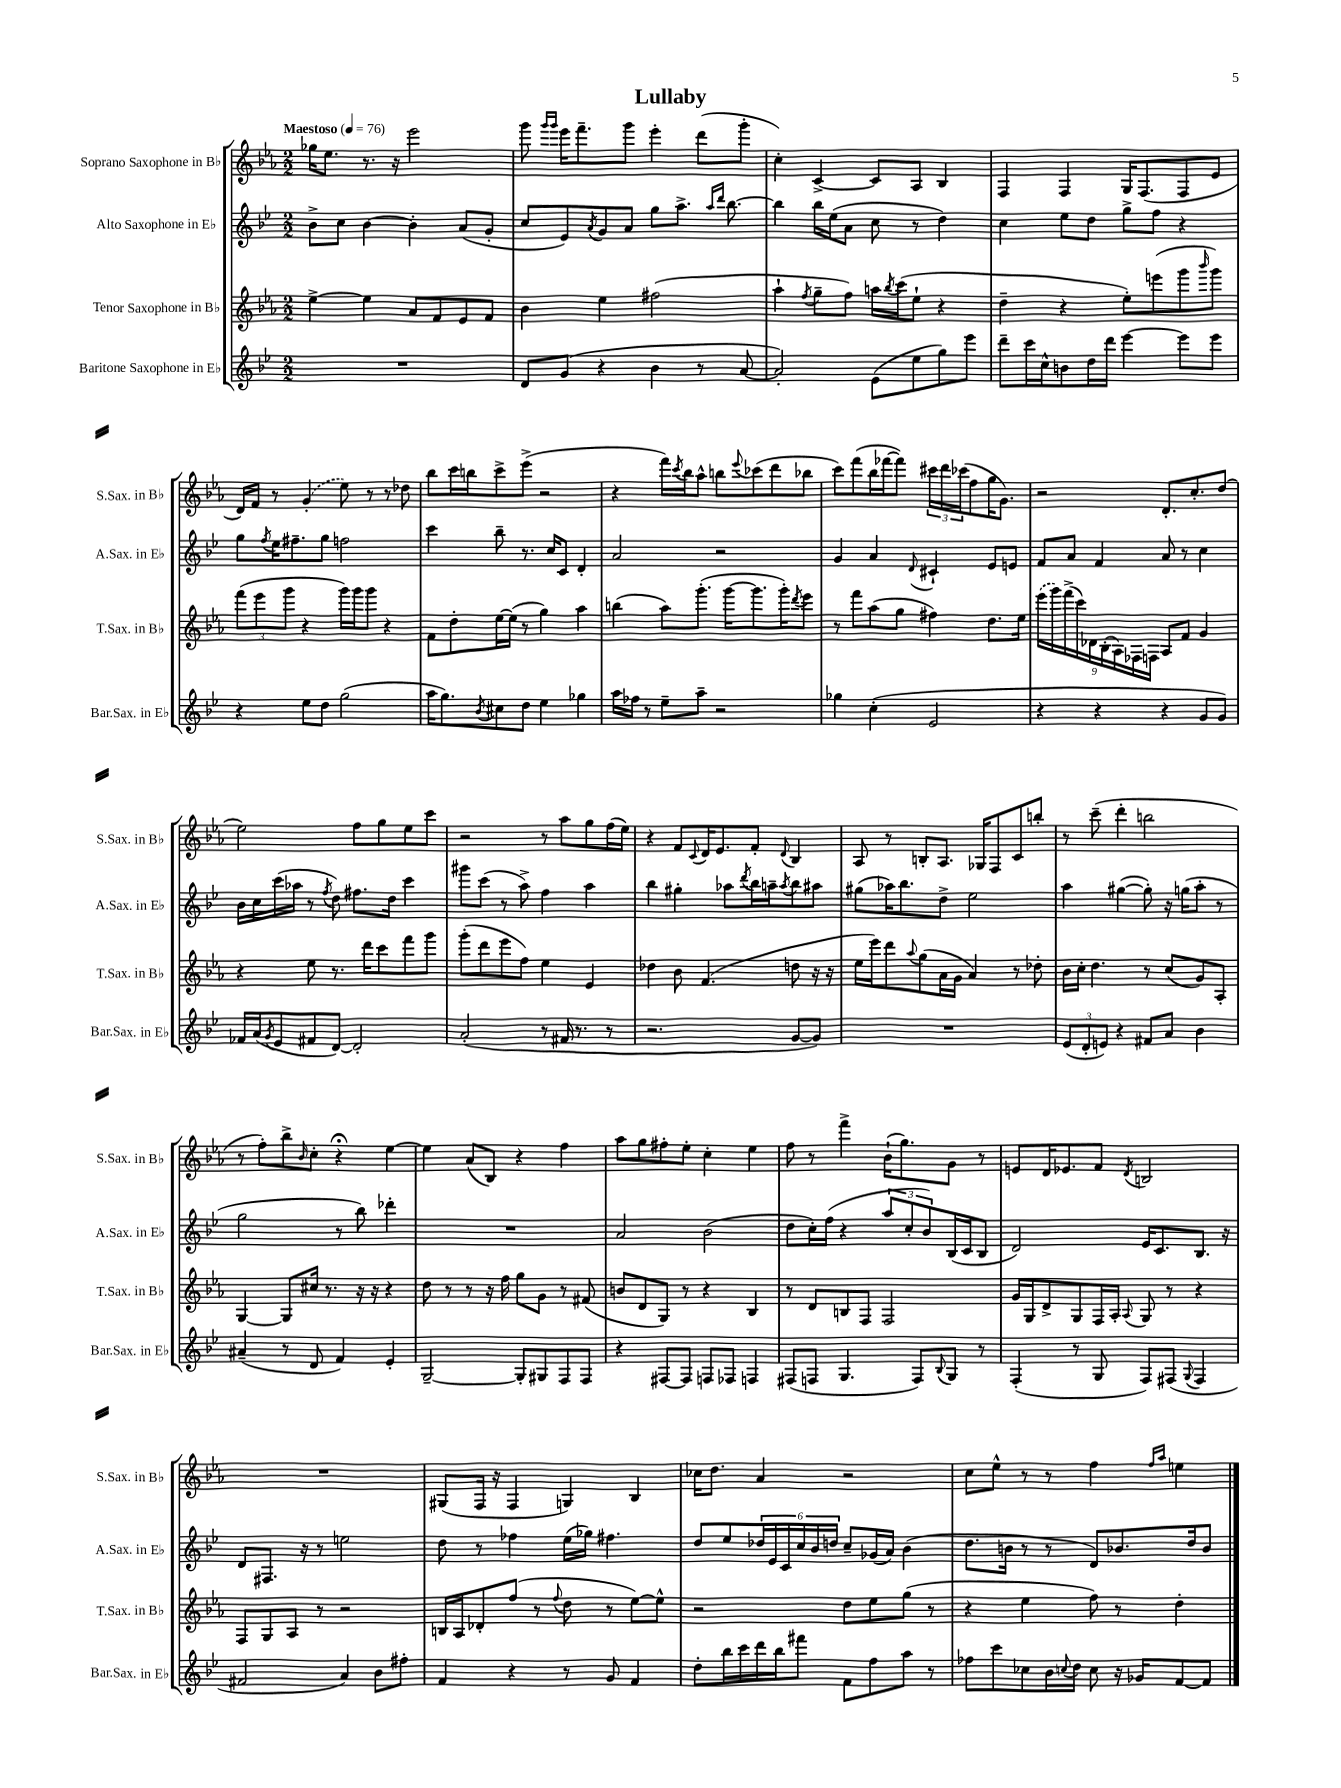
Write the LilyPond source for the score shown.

\header { title = "Lullaby" }
<<
\new StaffGroup <<
\new Staff = "s0" \with { instrumentName = "Soprano Saxophone in Bb" shortInstrumentName = "S.Sax. in Bb" } {
    \clef treble \key ees \major \numericTimeSignature \time 2/2 \tempo "Maestoso" 4 = 76
    ges''16 ees''8. r8. r16 ees'''2 |
    g'''8 \grace { g'''16 g'''16 } ees'''16 f'''8.-- g'''8 ees'''4-. d'''8( g'''8-. |
    c''4-.) c'4~-> c'8 aes8 bes4 |
    f4 f4 g16 f8.( f8 ees'8 |
    d'16) f'16 r8 \once \slurDashed g'4-.( ees''8) r8 r8 des''8 |
    bes''8 c'''16 b''16 c'''8-> ees'''8->( r2 |
    r4 f'''16) \acciaccatura { c'''8 } bes''16 aes''8-^ b''8 \appoggiatura { ees'''8 } ces'''8( d'''8 bes''8 |
    c'''8) f'''8( bes''16 fes'''16~ fes'''8) \tuplet 3/2 { cis'''16 d'''16 ces'''16( } f''8 g''16 g'8.) |
    r2 d'8.-. c''8.-. d''8( |
    ees''2) f''8 g''8 ees''8 c'''8 |
    r2 r8 aes''8 g''8 f''16( ees''16) |
    r4 f'8 \appoggiatura { c'8 } d'16 ees'8. f'8-. \appoggiatura { d'8 } bes4 |
    aes8 r8 b8-. aes8. ges16 f8 c'8 b''8-. |
    r8 c'''8--( d'''4-. b''2 |
    r8 f''8-.) bes''8-> \grace { bes'16 } c''8-. r4\fermata ees''4~ |
    ees''4 aes'8( bes8) r4 f''4 |
    aes''8 g''8 fis''8-. ees''8-. c''4-. ees''4 |
    f''8 r8 f'''4-> bes'16-!( g''8.) g'8 r8 |
    e'8 d'16 ees'8. f'8 \acciaccatura { d'8 } b2 |
    R1 |
    gis8( f16 r16 f4 g4) bes4 |
    ces''16 d''8. aes'4 r2 |
    c''8 ees''8-^ r8 r8 f''4 \grace { f''16 aes''16 } e''4 \bar "|." |
}
\new Staff = "s1" \with { instrumentName = "Alto Saxophone in Eb" shortInstrumentName = "A.Sax. in Eb" } {
    \clef treble \key bes \major \numericTimeSignature \time 2/2
    bes'8-> c''8 bes'4~ bes'4-. a'8( g'8-. |
    c''8 ees'8) \acciaccatura { a'8 } g'8 a'8 g''8 a''8.-> \grace { a''16 d'''16 } bes''8.~ |
    bes''4 bes''16 ees''16( a'8 c''8 r8 d''4) |
    c''4 ees''8 d''8 g''8-> f''8 r4 |
    g''8 \acciaccatura { f''8 } ees''16 fis''8.-- g''8 f''2 |
    c'''4 bes''8-- r8. c''16 c'8 d'4-. |
    a'2 r2 |
    g'4 a'4 \appoggiatura { d'8 } cis'4-! ees'8 e'8 |
    f'8 a'8 f'4 a'8 r8 c''4 |
    bes'16 c''16 c'''16( aes''16 r8 \acciaccatura { f''8 } d''8) fis''8. d''16 c'''4 |
    gis'''8 c'''8( r8 a''8->) f''4 a''4 |
    bes''4 gis''4-. aes''8 \acciaccatura { d'''8 } bes''16 a''16-- \acciaccatura { a''8 } bes''8 ais''8 |
    gis''8( aes''16) bes''8. d''8-> ees''2 |
    a''4 gis''4~( gis''8-.) r16 g''16( a''8-. r8 |
    g''2 r8 bes''8) des'''4-. |
    R1 |
    a'2 bes'2( |
    d''8 c''16-.) f''16( r4 \tuplet 3/2 { a''8 c''8-. bes'8) } bes16( c'16 bes8 |
    d'2) ees'16 c'8. bes8. r16 |
    d'8 fis8. r16 r8 e''2 |
    d''8 r8 fes''4 ees''16( ges''16) fis''4. |
    d''8 ees''8 \tuplet 6/4 { des''16 ees'16 c'16 c''16 bes'16 d''16 } c''8-- ges'16( a'16) bes'4( |
    d''8. b'16 r8 r8 d'8) bes'8. d''16 bes'8 \bar "|." |
}
\new Staff = "s2" \with { instrumentName = "Tenor Saxophone in Bb" shortInstrumentName = "T.Sax. in Bb" } {
    \clef treble \key ees \major \numericTimeSignature \time 2/2
    ees''4~-> ees''4 aes'8 f'8 ees'8 f'8 |
    bes'4 ees''4 fis''2( |
    aes''4-! \acciaccatura { f''8 } g''8-- f''8) a''16 \acciaccatura { bes''8 } c'''16( ees''8-! r4 |
    d''4-- r4 ees''8-.) e'''8( g'''8 \grace { bes'''16 } g'''8) |
    \tuplet 3/2 { f'''8( ees'''8 g'''8 } r4 g'''16) g'''16 g'''8 r4 |
    f'8 d''8-. ees''16~ ees''16( r8 g''4) aes''4 |
    b''4( aes''8) g'''8.-.( g'''16~ g'''8. g'''16-.) \acciaccatura { d'''8 } ees'''8 |
    r8 f'''8 aes''8( g''8 fis''4) d''8. ees''16 |
    \tuplet 9/8 { \once \slurDashed ees'''16( g'''16) f'''16->( c'''16) des'16 bes16-.( aes16) fes16 f16 } aes8 f'8 g'4 |
    r4 ees''8 r8. d'''16 c'''8 f'''8 g'''8 |
    g'''8-.( d'''8 ees'''8 f''8) ees''4 ees'4 |
    des''4 bes'8 f'4.( d''8 r16 r16 |
    ees''16 ees'''16) d'''8 \appoggiatura { aes''8 } g''8( aes'16 g'16 aes'4) r8 des''8-. |
    bes'16 c''16-. d''4. r8 c''8( g'8) aes8-. |
    g4~ g8 cis''16 r8. r16 r16 r4 |
    d''8 r8 r8 r16 f''16 g''8 g'8 r8 fis'8( |
    b'8 d'8 g8) r8 r4 bes4 |
    r8 d'8 b8 f8 f2 |
    g'16 g16 d'8-> g8 f16 aes16-. \appoggiatura { aes8 } g8 r8 r4 |
    f8 g8 aes8 r8 r2 |
    b16 aes16 des'8-. f''8( r8 \appoggiatura { f''8 } d''8 r8 ees''8~) ees''8-^ |
    r2 d''8 ees''8 g''8( r8 |
    r4 ees''4 f''8) r8 d''4-. \bar "|." |
}
\new Staff = "s3" \with { instrumentName = "Baritone Saxophone in Eb" shortInstrumentName = "Bar.Sax. in Eb" } {
    \clef treble \key bes \major \numericTimeSignature \time 2/2
    R1 |
    d'8 g'8( r4 bes'4 r8 a'8~ |
    a'2-.) ees'8( ees''8 g''8) ees'''8 |
    d'''8-- c'''16 c''16-^ b'8 d''16 d'''16 ees'''4~ ees'''8 ees'''8 |
    r4 ees''8 d''8 g''2( |
    a''16 g''8.) \acciaccatura { bes'8 } cis''8 d''8 ees''4 ges''4 |
    a''16 fes''16 r8 ees''8-- a''8-- r2 |
    ges''4 c''4-.( ees'2 |
    r4 r4 r4 g'8 g'8) |
    fes'16 a'16( \acciaccatura { g'8 } ees'8 fis'8 d'8~) d'2-. |
    a'2-.( r8 fis'16 r8. r8 |
    r2. g'8~ g'8) |
    R1 |
    \tuplet 3/2 { ees'8( d'8-. e'8) } r4 fis'8 a'8 bes'4 |
    ais'4--( r8 d'8 f'4) ees'4-. |
    g2~-- g8-. gis8 f8 f8 |
    r4 fis8~ fis8 f8 fes8 f4 |
    fis8( f8 g4. f8) \appoggiatura { bes8 } g8 r8 |
    f4-.( r8 g8 f8) fis8( \appoggiatura { g8 } fis4 |
    fis'2 a'4) bes'8 fis''8-. |
    f'4 r4 r8 g'8 f'4 |
    d''8-. bes''16 c'''16 d'''16 bes''16 fis'''8 f'8 f''8 a''8 r8 |
    fes''8 c'''8 ces''8 bes'16 \appoggiatura { c''8 } d''16 c''8 r16 ges'16 f'8~ f'8 \bar "|." |
}
>>
>>
\layout { \context { \Score \remove "Bar_number_engraver" } }
